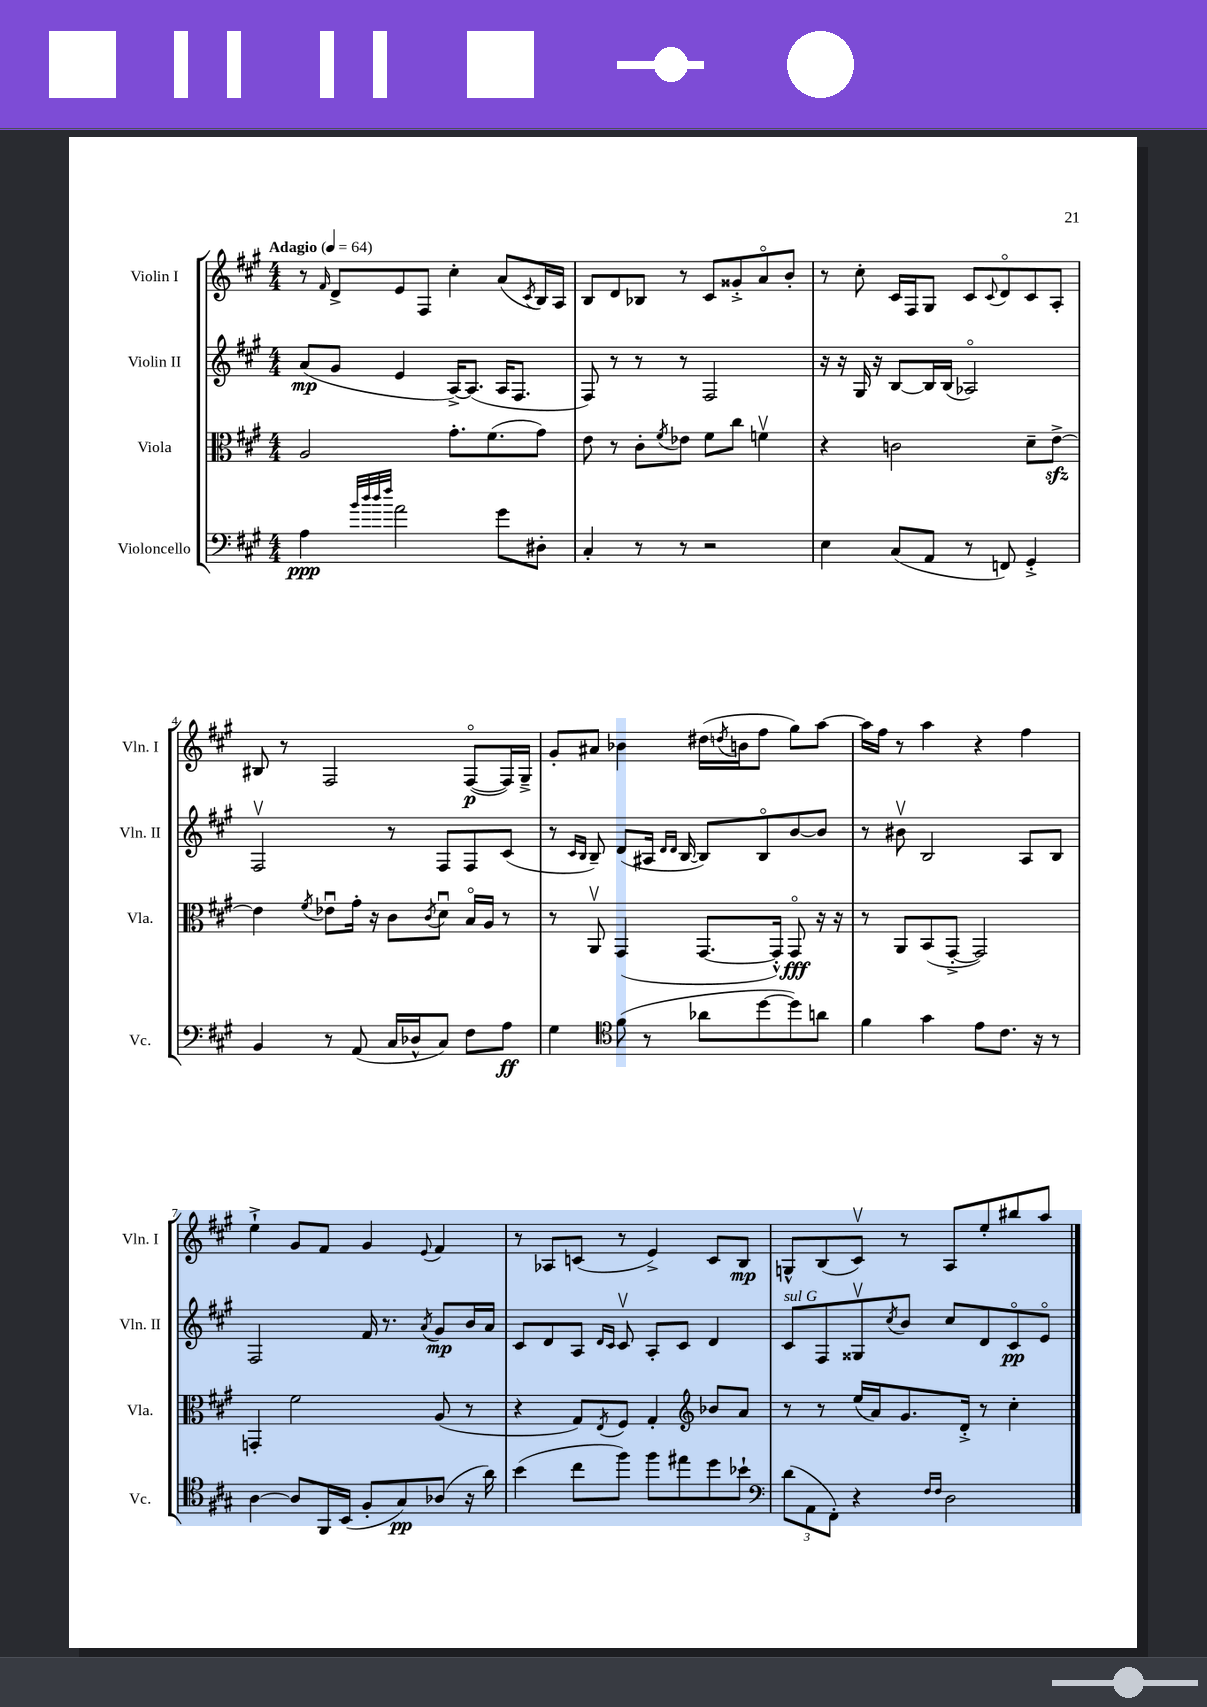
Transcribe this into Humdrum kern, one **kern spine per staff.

**kern	**dynam	**kern	**dynam	**kern	**dynam	**kern	**dynam
*part4	*part4	*part3	*part3	*part2	*part2	*part1	*part1
*staff4	*staff4	*staff3	*staff3	*staff2	*staff2	*staff1	*staff1
*I"Violoncello	*	*I"Viola	*	*I"Violin II	*	*I"Violin I	*
*I'Vc.	*	*I'Vla.	*	*I'Vln. II	*	*I'Vln. I	*
*clefF4	*	*clefC3	*	*clefG2	*	*clefG2	*
*k[f#c#g#]	*	*k[f#c#g#]	*	*k[f#c#g#]	*	*k[f#c#g#]	*
*M4/4	*	*M4/4	*	*M4/4	*	*M4/4	*
*MM64	*	*MM64	*	*MM64	*	*MM64	*
=1	=1	=1	=1	=1	=1	=1	=1
!	!	!	!	!	!	!LO:TX:a:B:t=Adagio	!
4A\	ppp	2A/	.	(8a/L	mp	8r	.
.	.	.	.	.	.	16qqf#/	.
.	.	.	.	8g#/J	.	8d^/L	.
32qqb/LLL	.	.	.	.	.	.	.
32qqdd/	.	.	.	.	.	.	.
32qqdd/	.	.	.	.	.	.	.
32qqff#/JJJ	.	.	.	.	.	.	.
2a\	.	.	.	4e/	.	8e/	.
.	.	.	.	.	.	8F#/J	.
.	.	8.g#'\L	.	[16A^/KL)	.	4cc#'\	.
.	.	.	.	(8.A/J]	.	.	.
.	.	(8.f#\	.	.	.	.	.
8g#\L	.	.	.	16A/KL	.	(8a/L	.
.	.	.	.	8.F#/J	.	.	.
.	.	.	.	.	.	8qc#/	.
8D#X'\J	.	8g#\J)	.	.	.	16B/L)	.
.	.	.	.	.	.	16A/JJ	.
=2	=2	=2	=2	=2	=2	=2	=2
4C#'/	.	8e\	.	8F#/)	.	8B/L	.
.	.	8r	.	8r	.	8d/	.
8r	.	8c#'\L	.	8r	.	8B-X/J	.
.	.	8qf#/	.	.	.	.	.
8r	.	8e-X\J	.	8r	.	8r	.
2r	.	8f#\L	.	2F#/	.	8c#/L	.
.	.	8cc#\J	.	.	.	8g##X'^/	.
.	.	4fnv\	.	.	.	8a/	.
.	.	.	.	.	.	8b'/J	.
=3	=3	=3	=3	=3	=3	=3	=3
4E\	.	4r	.	16r	.	8r	.
.	.	.	.	16r	.	.	.
.	.	.	.	16G#/	.	8cc#'\	.
.	.	.	.	16r	.	.	.
(8C#/L	.	2cn\	.	[8B/L	.	16c#/LL	.
.	.	.	.	.	.	16F#/J	.
8AA/J	.	.	.	16B/L]	.	8G#/J	.
.	.	.	.	(16B/JJ	.	.	.
8r	.	.	.	2A-X/)	.	8c#/L	.
.	.	.	.	.	.	8qqc#/	.
8FFn/)	.	.	.	.	.	8d/	.
4GG#'^/	.	8d~\L	.	.	.	8c#/	.
.	.	[8ezz^\J	.	.	.	8A'/J	.
!!LO:LB:g=z
=4	=4	=4	=4	=4	=4	=4	=4
4BB/	.	4e\]	.	2F#v/	.	8B#X/	.
.	.	.	.	.	.	8r	.
.	.	8qf#/	.	.	.	.	.
8r	.	8e-Xu\L	.	.	.	2F#/	.
(8AA/	.	16g#'\Jk	.	.	.	.	.
.	.	16r	.	.	.	.	.
16C#/LL	.	8c#\L	.	8r	.	.	.
16D-X^^/J	.	.	.	.	.	.	.
.	.	8qc#/	.	.	.	.	.
8C#/J)	.	8du\J	.	8F#/L	.	.	.
8F#\L	.	16B/LL	.	8F#/	.	([8F#/L	p
.	.	16A/JJ	.	.	.	.	.
8A\J	ff	8r	.	(8c#/J	.	16F#/L])	.
.	.	.	.	.	.	16G#~^/JJ	.
=5	=5	=5	=5	=5	=5	=5	=5
4G#\	.	8r	.	8r	.	8g#'/L	.
.	.	.	.	16qqc#/LL	.	.	.
.	.	.	.	16qqB/JJ	.	.	.
.	.	8AAv/	.	8B~/)	.	8a#X/J	.
*clefC4	*	*	*	*	*	*	*
(8f#\	.	(4GG#/	.	(8d/L	.	4b-X\	.
8r	.	.	.	16A#X/Jk	.	.	.
.	.	.	.	16qqd/LL	.	.	.
.	.	.	.	16qqd/JJ	.	.	.
.	.	.	.	[16B/	.	.	.
8a-X\L	.	[8.GG#/L	.	8B/L])	.	(16dd#X\LL	.
.	.	.	.	.	.	8qddn/	.
.	.	.	.	.	.	16bn\J	.
[8dd\	.	.	.	8B/	.	8ff#\J	.
.	.	16GG#'^^/Jk])	.	.	.	.	.
8dd\])	.	8GG#/	fff	[8b/	.	8gg#\L)	.
8an\J	.	16r	.	8b/J]	.	[8aa\J	.
.	.	16r	.	.	.	.	.
=6	=6	=6	=6	=6	=6	=6	=6
4f#\	.	8r	.	8r	.	16aa\LL]	.
.	.	.	.	.	.	16ff#\JJ	.
.	.	8AA/L	.	8b#Xv\	.	8r	.
4g#\	.	(8BB/	.	2B/	.	4aa\	.
.	.	[8GG#'^/J	.	.	.	.	.
8e\L	.	2GG#/])	.	.	.	4r	.
8.c#\J	.	.	.	.	.	.	.
.	.	.	.	8A/L	.	4ff#\	.
16r	.	.	.	.	.	.	.
8r	.	.	.	8B/J	.	.	.
!!LO:LB:g=z
=7	=7	=7	=7	=7	=7	=7	=7
[4A\	.	4GGn'/	.	2F#/	.	4ee`^\	.
8A/L]	.	2f#\	.	.	.	8g#/L	.
16FF#/L	.	.	.	.	.	8f#/J	.
(16BB/JJ	.	.	.	.	.	.	.
8F#'/L	.	.	.	16f#/	.	4g#/	.
.	.	.	.	8.r	.	.	.
8G#/)	pp	.	.	.	.	.	.
.	.	.	.	8qa/	.	8qqe/	.
(8A-X/J	.	(8A/	.	8g#/L	mp	4f#/	.
16r	.	8r	.	16b/L	.	.	.
16a\)	.	.	.	16a/JJ	.	.	.
=8	=8	=8	=8	=8	=8	=8	=8
(4b\	.	4r	.	8c#/L	.	8r	.
.	.	.	.	8d/	.	8A-X/L	.
8cc#\L	.	8G#/L)	.	8A/J	.	(8cn/J	.
.	.	.	.	16qqd/LL	.	.	.
.	.	8qE/	.	16qqc#/JJ	.	.	.
8ff#\J)	.	8F#/J	.	8c#v/	.	8r	.
8ff#\L	.	4G#'/	.	8A'/L	.	4e^/)	.
8ee#X\	.	.	.	8c#/J	.	.	.
*	*	*clefG2	*	*	*	*	*
8dd\	.	8b-X/L	.	4d/	.	8c/L	.
8b-X`\J	.	8a/J	.	.	.	8B/J	mp
=9	=9	=9	=9	=9	=9	=9	=9
*clefF4	*	*	*	*	*	*	*
!	!	!	!	!LO:TX:a:i:t=sul G	!	!	!
(12d\L	.	8r	.	8c#/L	.	8Gn^^/L	.
12AA\	.	.	.	.	.	.	.
.	.	8r	.	8F#/	.	(8B/	.
12FF#'\J)	.	.	.	.	.	.	.
4r	.	(16ee/LL	.	8G##Xv/	.	8c#v/J)	.
.	.	16a/J)	.	.	.	.	.
.	.	.	.	8qcc#/	.	.	.
.	.	8.g#/	.	8b/J	.	8r	.
16qqF#/LL	.	.	.	.	.	.	.
16qqF#/JJ	.	.	.	.	.	.	.
2D\	.	.	.	8cc#/L	.	8A/L	.
.	.	16d'^/Jk	.	.	.	.	.
.	.	8r	.	8d/	.	8ee'/	.
.	.	4cc#'\	.	8c#/	pp	8bb#X/	.
.	.	.	.	8e/J	.	8aa/J	.
==	==	==	==	==	==	==	==
*-	*-	*-	*-	*-	*-	*-	*-
